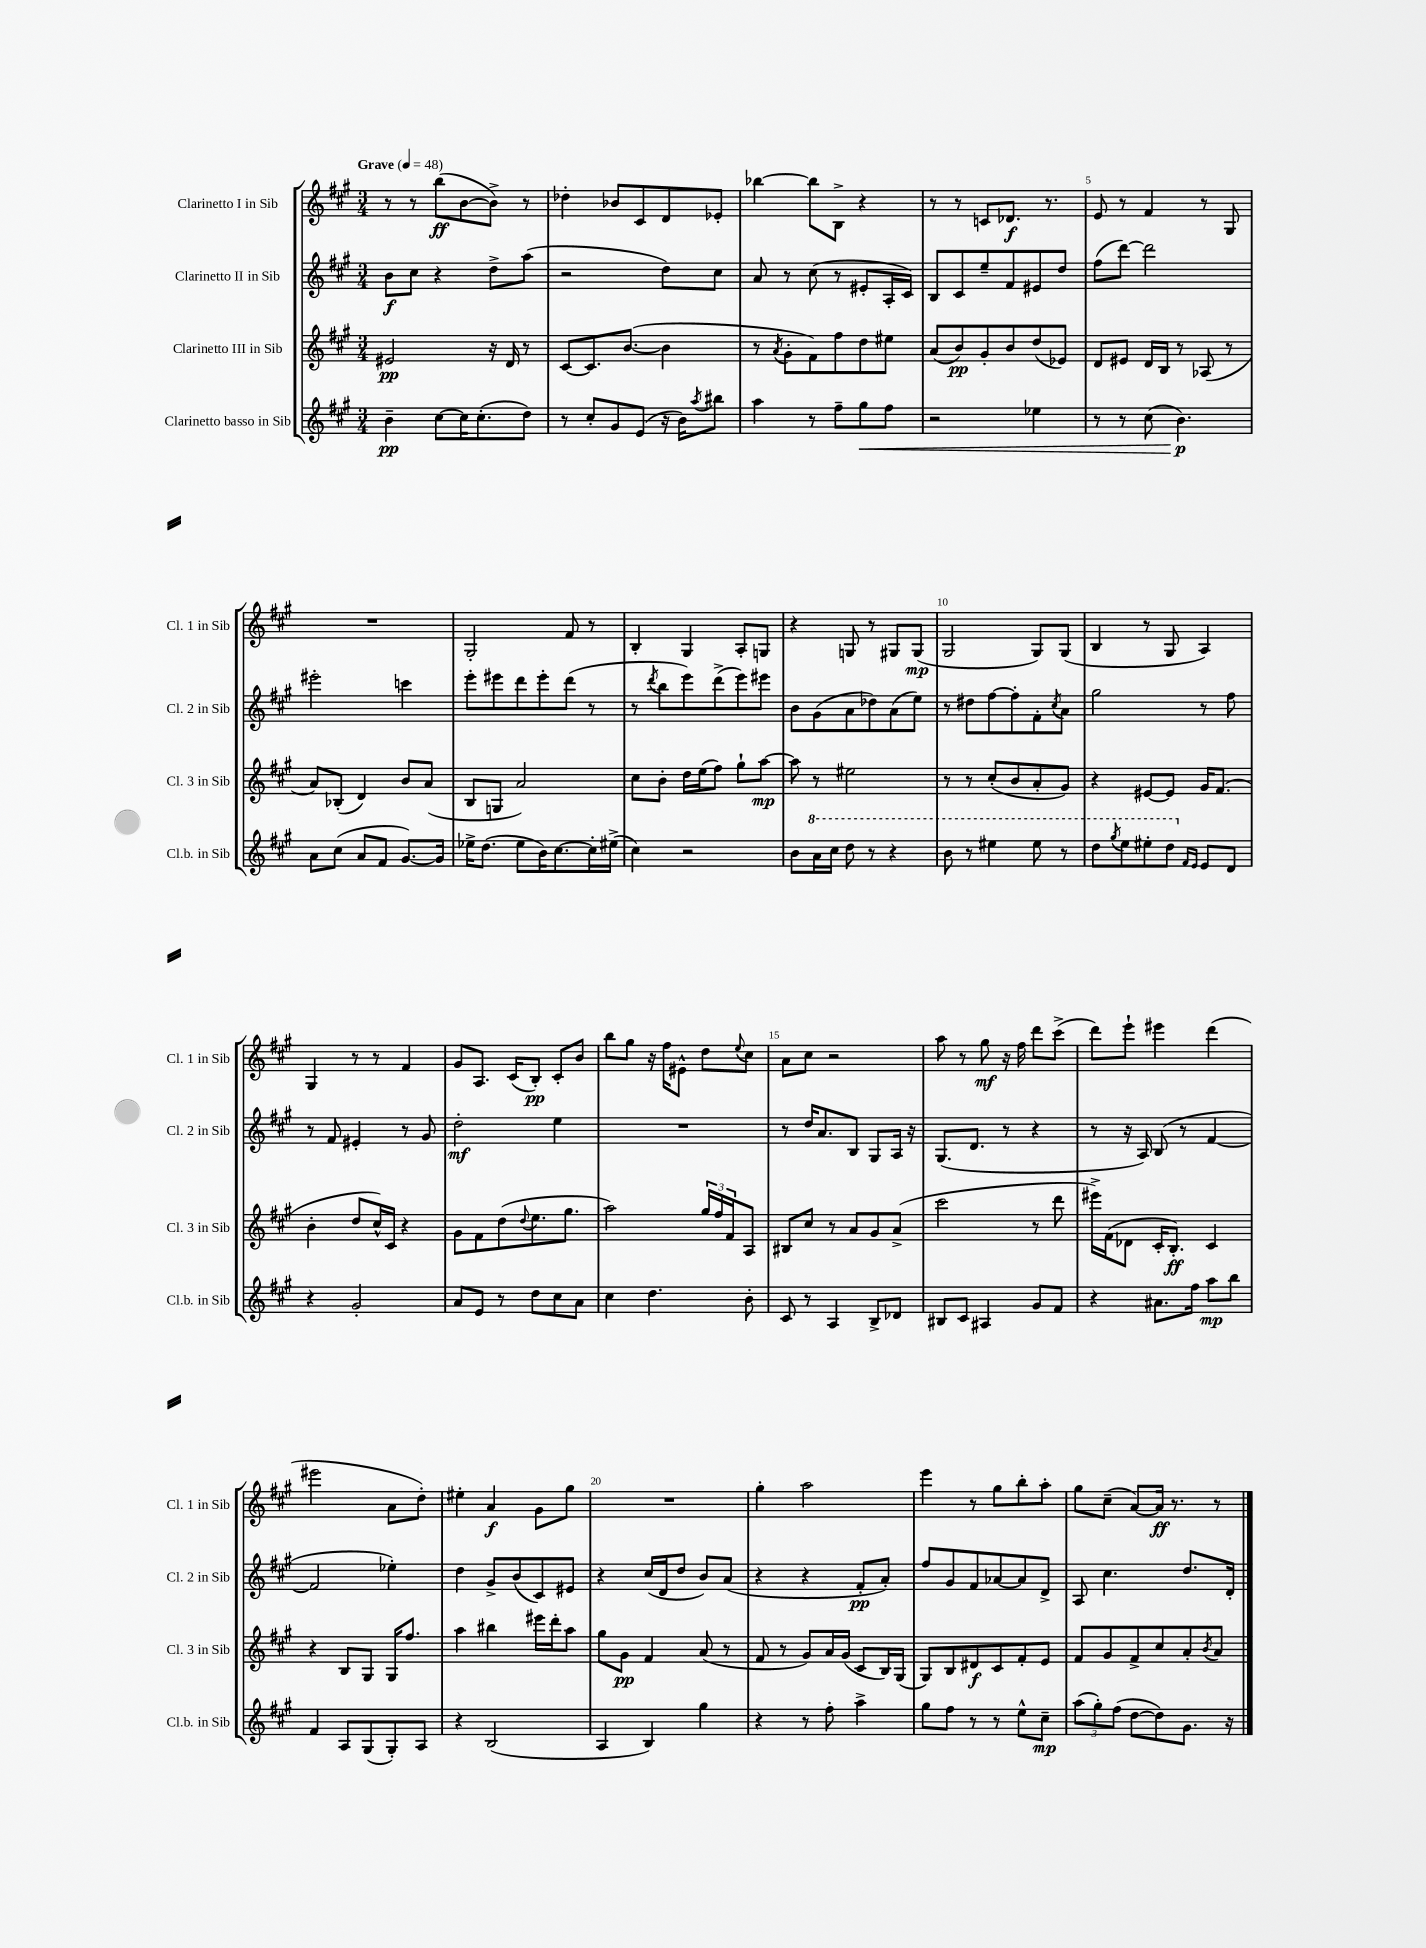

**kern	**dynam	**kern	**dynam	**kern	**dynam	**kern	**dynam
*part4	*part4	*part3	*part3	*part2	*part2	*part1	*part1
*staff4	*staff4	*staff3	*staff3	*staff2	*staff2	*staff1	*staff1
*I"Clarinetto basso in Sib	*	*I"Clarinetto III in Sib	*	*I"Clarinetto II in Sib	*	*I"Clarinetto I in Sib	*
*I'Cl.b. in Sib	*	*I'Cl. 3 in Sib	*	*I'Cl. 2 in Sib	*	*I'Cl. 1 in Sib	*
*clefG2	*	*clefG2	*	*clefG2	*	*clefG2	*
*k[f#c#g#]	*	*k[f#c#g#]	*	*k[f#c#g#]	*	*k[f#c#g#]	*
*M3/4	*	*M3/4	*	*M3/4	*	*M3/4	*
*MM48	*	*MM48	*	*MM48	*	*MM48	*
=1	=1	=1	=1	=1	=1	=1	=1
!	!	!	!	!	!	!LO:TX:a:B:t=Grave	!
4b~\	pp	2e#X/	pp	8b\L	f	8r	.
.	.	.	.	8cc#\J	.	8r	.
[8cc#\L	.	.	.	4r	.	(8bb\L	ff
16cc#\K]	.	.	.	.	.	[8b\	.
(8.cc#'\	.	.	.	.	.	.	.
.	.	16r	.	8dd^\L	.	8b^\J])	.
.	.	16d/	.	.	.	.	.
8dd\J)	.	8r	.	(8aa\J	.	8r	.
=2	=2	=2	=2	=2	=2	=2	=2
8r	.	[8c#/L	.	2r	.	4dd-X'\	.
8cc#'/L	.	8.c#/]	.	.	.	.	.
8g#/	.	.	.	.	.	8b-X/L	.
.	.	([8.b/J	.	.	.	.	.
(8e/J	.	.	.	.	.	8c#/	.
16r	.	4b\]	.	8dd\L)	.	8d/	.
16b\KL)	.	.	.	.	.	.	.
8qaa/	.	.	.	.	.	.	.
8bb#X\J	.	.	.	8cc#\J	.	8e-X'/J	.
=3	=3	=3	=3	=3	=3	=3	=3
4aa\	.	8r	.	8a/	.	[4bb-X\	.
.	.	8qa/	.	.	.	.	.
.	.	8g#'\L	.	8r	.	.	.
8r	.	8f#\)	.	(8cc#\	.	8bb-\L]	.
8ff#~\L	.	8ff#\	.	8r	.	8B^\J	.
!	!LO:HP:b	!	!	!	!	!	!
8gg#\	<	8dd\	.	8e#X'/L	.	4r	.
8ff#\J	.	8ee#X\J	.	16A'/L	.	.	.
.	.	.	.	16c#/JJ)	.	.	.
=4	=4	=4	=4	=4	=4	=4	=4
2r	.	(8a/L	.	8B/L	.	8r	.
.	.	8b/)	pp	8c#/	.	8r	.
.	.	8g#'/	.	8ee~/	.	8cn/L	.
.	.	8b/	.	8f#/	.	8.d-X/J	f
4ee-X\	.	(8dd/	.	8e#X/	.	.	.
.	.	.	.	.	.	8.r	.
.	.	8e-X/J)	.	8dd/J	.	.	.
=5	=5	=5	=5	=5	=5	=5	=5
8r	.	8d/L	.	(8ff#\L	.	8e/	.
8r	.	8e#X/J	.	[8ddd\J)	.	8r	.
(8cc#\	.	16d/LL	.	2ddd\]	.	4f#/	.
.	.	16B/JJ	.	.	.	.	.
4.b\)	p	8r	.	.	.	.	.
.	.	(8A-X/	.	.	.	8r	.
.	.	8r	.	.	.	8G#/	.
.	[	.	.	.	.	.	.
!!LO:LB:g=z
=6	=6	=6	=6	=6	=6	=6	=6
8a\L	.	8a/L)	.	2eee#X'\	.	2.r	.
(8cc#\J	.	(8B-X'/J	.	.	.	.	.
8a/L	.	4d/)	.	.	.	.	.
8f#/J	.	.	.	.	.	.	.
[8.g#/L)	.	8b/L	.	4cccn\	.	.	.
.	.	(8a/J	.	.	.	.	.
16g#/Jk]	.	.	.	.	.	.	.
=7	=7	=7	=7	=7	=7	=7	=7
16ee-X^\KL	.	8B/L	.	8eee'\L	.	2G#'/	.
(8.dd\J	.	.	.	.	.	.	.
.	.	8Gn/J	.	8eee#X\	.	.	.
8ee-\L	.	2a/)	.	8ddd\	.	.	.
16b\K)	.	.	.	8eee#'\	.	.	.
[8.cc#\	.	.	.	.	.	.	.
.	.	.	.	(8ddd\J	.	8f#/	.
16cc#'\L]	.	.	.	8r	.	8r	.
(16ee#X^\JJ	.	.	.	.	.	.	.
=8	=8	=8	=8	=8	=8	=8	=8
4cc#\)	.	8cc#\L	.	8r	.	4B'/	.
.	.	.	.	8qddd/	.	.	.
.	.	8b'\J	.	8bb\L	.	.	.
2r	.	16dd\LL	.	8eee\)	.	4G#/	.
.	.	(16ee\J	.	.	.	.	.
.	.	8ff#\J)	.	(8ddd^\	.	.	.
.	.	8gg#`\L	.	8eee\)	.	8A'/L	.
.	.	[8aa\J	mp	8eee#X\J	.	8Gn/J	.
=9	=9	=9	=9	=9	=9	=9	=9
8b\L	.	8aa\]	.	8b\L	.	4r	.
*8va	*	*	*	*	*	*	*
16aa\L	.	8r	.	(8g#\	.	.	.
16ccc#\JJ	.	.	.	.	.	.	.
8ddd\	.	2ee#X\	.	8a\	.	8Gn/	.
8r	.	.	.	8dd-X\)	.	8r	.
4r	.	.	.	(8a\	.	8G#X/L	.
.	.	.	.	8ee\J)	.	(8G#/J	mp
=10	=10	=10	=10	=10	=10	=10	=10
8bb\	.	8r	.	8r	.	2G#/	.
8r	.	8r	.	8dd#X\L	.	.	.
4eee#X\	.	(8cc#'/L	.	[8ff#\	.	.	.
.	.	8b/	.	8ff#'\]	.	.	.
8eee#\	.	8a'/	.	8f#'\	.	8G#/L)	.
.	.	.	.	8qcc#/	.	.	.
8r	.	8g#/J)	.	8a\J	.	(8G#/J	.
=11	=11	=11	=11	=11	=11	=11	=11
8ddd\L	.	4r	.	2gg#\	.	4B/	.
8qggg#/	.	.	.	.	.	.	.
8eee\	.	.	.	.	.	.	.
8eee#X'\	.	[8e#X/L	.	.	.	8r	.
8ddd\J	.	8e#/J]	.	.	.	8G#/	.
*X8va	*	*	*	*	*	*	*
16qqf#/LL	.	.	.	.	.	.	.
16qqe/JJ	.	.	.	.	.	.	.
8e/L	.	16g#/KL	.	8r	.	4A/)	.
.	.	(8.f#/J	.	.	.	.	.
8d/J	.	.	.	8ff#\	.	.	.
!!LO:LB:g=z
=12	=12	=12	=12	=12	=12	=12	=12
4r	.	4b'\	.	8r	.	4G#/	.
.	.	.	.	8f#/	.	.	.
2g#'/	.	8dd/L	.	4e#X'/	.	8r	.
.	.	16cc#^^/L)	.	.	.	8r	.
.	.	16c#/JJ	.	.	.	.	.
.	.	4r	.	8r	.	4f#/	.
.	.	.	.	8g#/	.	.	.
=13	=13	=13	=13	=13	=13	=13	=13
8a/L	.	8g#\L	.	2dd'\	mf	8g#/L	.
8e/J	.	8f#\	.	.	.	8.A/J	.
8r	.	(8dd\	.	.	.	.	.
.	.	.	.	.	.	(16c#/KL	.
.	.	8qqdd/	.	.	.	.	.
8dd\L	.	8.ee\	.	.	.	8B'/J)	pp
8cc#\	.	.	.	4ee\	.	8c#'/L	.
.	.	8.gg#\J	.	.	.	.	.
8a\J	.	.	.	.	.	8b/J	.
=14	=14	=14	=14	=14	=14	=14	=14
4cc#\	.	2aa\)	.	2.r	.	8bb\L	.
.	.	.	.	.	.	8gg#\J	.
4.dd\	.	.	.	.	.	16r	.
.	.	.	.	.	.	16ff#\KL	.
.	.	.	.	.	.	8e#X^^\J	.
.	.	24gg#/LL	.	.	.	8dd\L	.
.	.	24ff#/	.	.	.	.	.
.	.	24f#/J	.	.	.	.	.
.	.	.	.	.	.	8qqee/	.
8b'\	.	8A/J	.	.	.	8cc#\J	.
=15	=15	=15	=15	=15	=15	=15	=15
8c#/	.	8B#X/L	.	8r	.	8a\L	.
8r	.	8cc#/J	.	16dd/KL	.	8cc#\J	.
.	.	.	.	8.a/	.	.	.
4A/	.	8r	.	.	.	2r	.
.	.	8a/L	.	8B/J	.	.	.
8B^/L	.	8g#/	.	8G#/L	.	.	.
8d-X/J	.	(8a^/J	.	16A/Jk	.	.	.
.	.	.	.	16r	.	.	.
=16	=16	=16	=16	=16	=16	=16	=16
8B#X/L	.	2ccc#\	.	(8.G#/L	.	8aa\	.
8c#/J	.	.	.	.	.	8r	.
.	.	.	.	8.d/J	.	.	.
4A#X/	.	.	.	.	.	8gg#\	mf
.	.	.	.	8r	.	16r	.
.	.	.	.	.	.	16ff#\	.
8g#/L	.	8r	.	4r	.	8ddd\L	.
8f#/J	.	8ddd\	.	.	.	(8ccc#^\J	.
=17	=17	=17	=17	=17	=17	=17	=17
4r	.	16eee#X^\LL)	.	8r	.	8ddd\L)	.
.	.	(16f#\J	.	.	.	.	.
.	.	8d-X\J	.	16r	.	8eee`\J	.
.	.	.	.	16A/)	.	.	.
8.a#X\L	.	16c#'/KL	.	(8B/	.	4eee#X\	.
.	.	8.B'/J)	ff	.	.	.	.
.	.	.	.	8r	.	.	.
16ff#\Jk	.	.	.	.	.	.	.
8aa\L	mp	4c#/	.	[4f#/	.	(4ddd\	.
8bb\J	.	.	.	.	.	.	.
!!LO:LB:g=z
=18	=18	=18	=18	=18	=18	=18	=18
4f#/	.	4r	.	2f#/]	.	2eee#X\	.
8A/L	.	8B/L	.	.	.	.	.
(8G#/	.	8G#/J	.	.	.	.	.
8G#'/)	.	16G#/KL	.	4ee-X'\)	.	8a\L	.
.	.	8.ff#/J	.	.	.	.	.
8A/J	.	.	.	.	.	8dd'\J)	.
=19	=19	=19	=19	=19	=19	=19	=19
4r	.	4aa\	.	4dd\	.	4ee#X'\	.
(2B/	.	4bb#X\	.	8g#^/L	.	4a/	f
.	.	.	.	(8b/	.	.	.
.	.	16eee#X\LL	.	8c#/)	.	8g#\L	.
.	.	16ddd'\J	.	.	.	.	.
.	.	8aa\J	.	8e#X/J	.	8gg#\J	.
=20	=20	=20	=20	=20	=20	=20	=20
4A/	.	8gg#\L	.	4r	.	2.r	.
.	.	8g#\J	pp	.	.	.	.
4B/)	.	4f#/	.	(16cc#/LL	.	.	.
.	.	.	.	16d/J	.	.	.
.	.	.	.	8dd/J	.	.	.
4gg#\	.	(8a/	.	8b/L)	.	.	.
.	.	8r	.	(8a/J	.	.	.
=21	=21	=21	=21	=21	=21	=21	=21
4r	.	8f#/	.	4r	.	4gg#'\	.
.	.	8r	.	.	.	.	.
8r	.	8g#/L)	.	4r	.	2aa\	.
8ff#'\	.	16a/L	.	.	.	.	.
.	.	(16g#/JJ	.	.	.	.	.
4aa^\	.	8c#/L	.	8f#'/L	pp	.	.
.	.	16B/L)	.	8a'/J)	.	.	.
.	.	(16G#/JJ	.	.	.	.	.
=22	=22	=22	=22	=22	=22	=22	=22
8gg#\L	.	8G#/L)	.	8ff#/L	.	4eee\	.
8ff#\J	.	8B/	.	8g#/	.	.	.
8r	.	8d#X/	f	8f#/	.	8r	.
8r	.	8c#/	.	[8a-X/	.	8gg#\L	.
8ee^^\L	.	8f#'/	.	8a-/]	.	8bb'\	.
8cc#~\J	mp	8e/J	.	8d^/J	.	8aa'\J	.
=23	=23	=23	=23	=23	=23	=23	=23
(12aa\L	.	8f#/L	.	8A/	.	8gg#\L	.
12gg#'\)	.	.	.	.	.	.	.
.	.	8g#/	.	4.cc#\	.	(8cc#~\J	.
(12ff#\J	.	.	.	.	.	.	.
[8dd\L	.	8f#^/	.	.	.	[8a/L)	.
8dd\])	.	8cc#/	.	.	.	16a/Jk]	ff
.	.	.	.	.	.	8.r	.
8.g#\J	.	8a'/	.	8.dd/L	.	.	.
.	.	8qb/	.	.	.	.	.
.	.	8a/J	.	.	.	8r	.
16r	.	.	.	16d'/Jk	.	.	.
==	==	==	==	==	==	==	==
*-	*-	*-	*-	*-	*-	*-	*-
